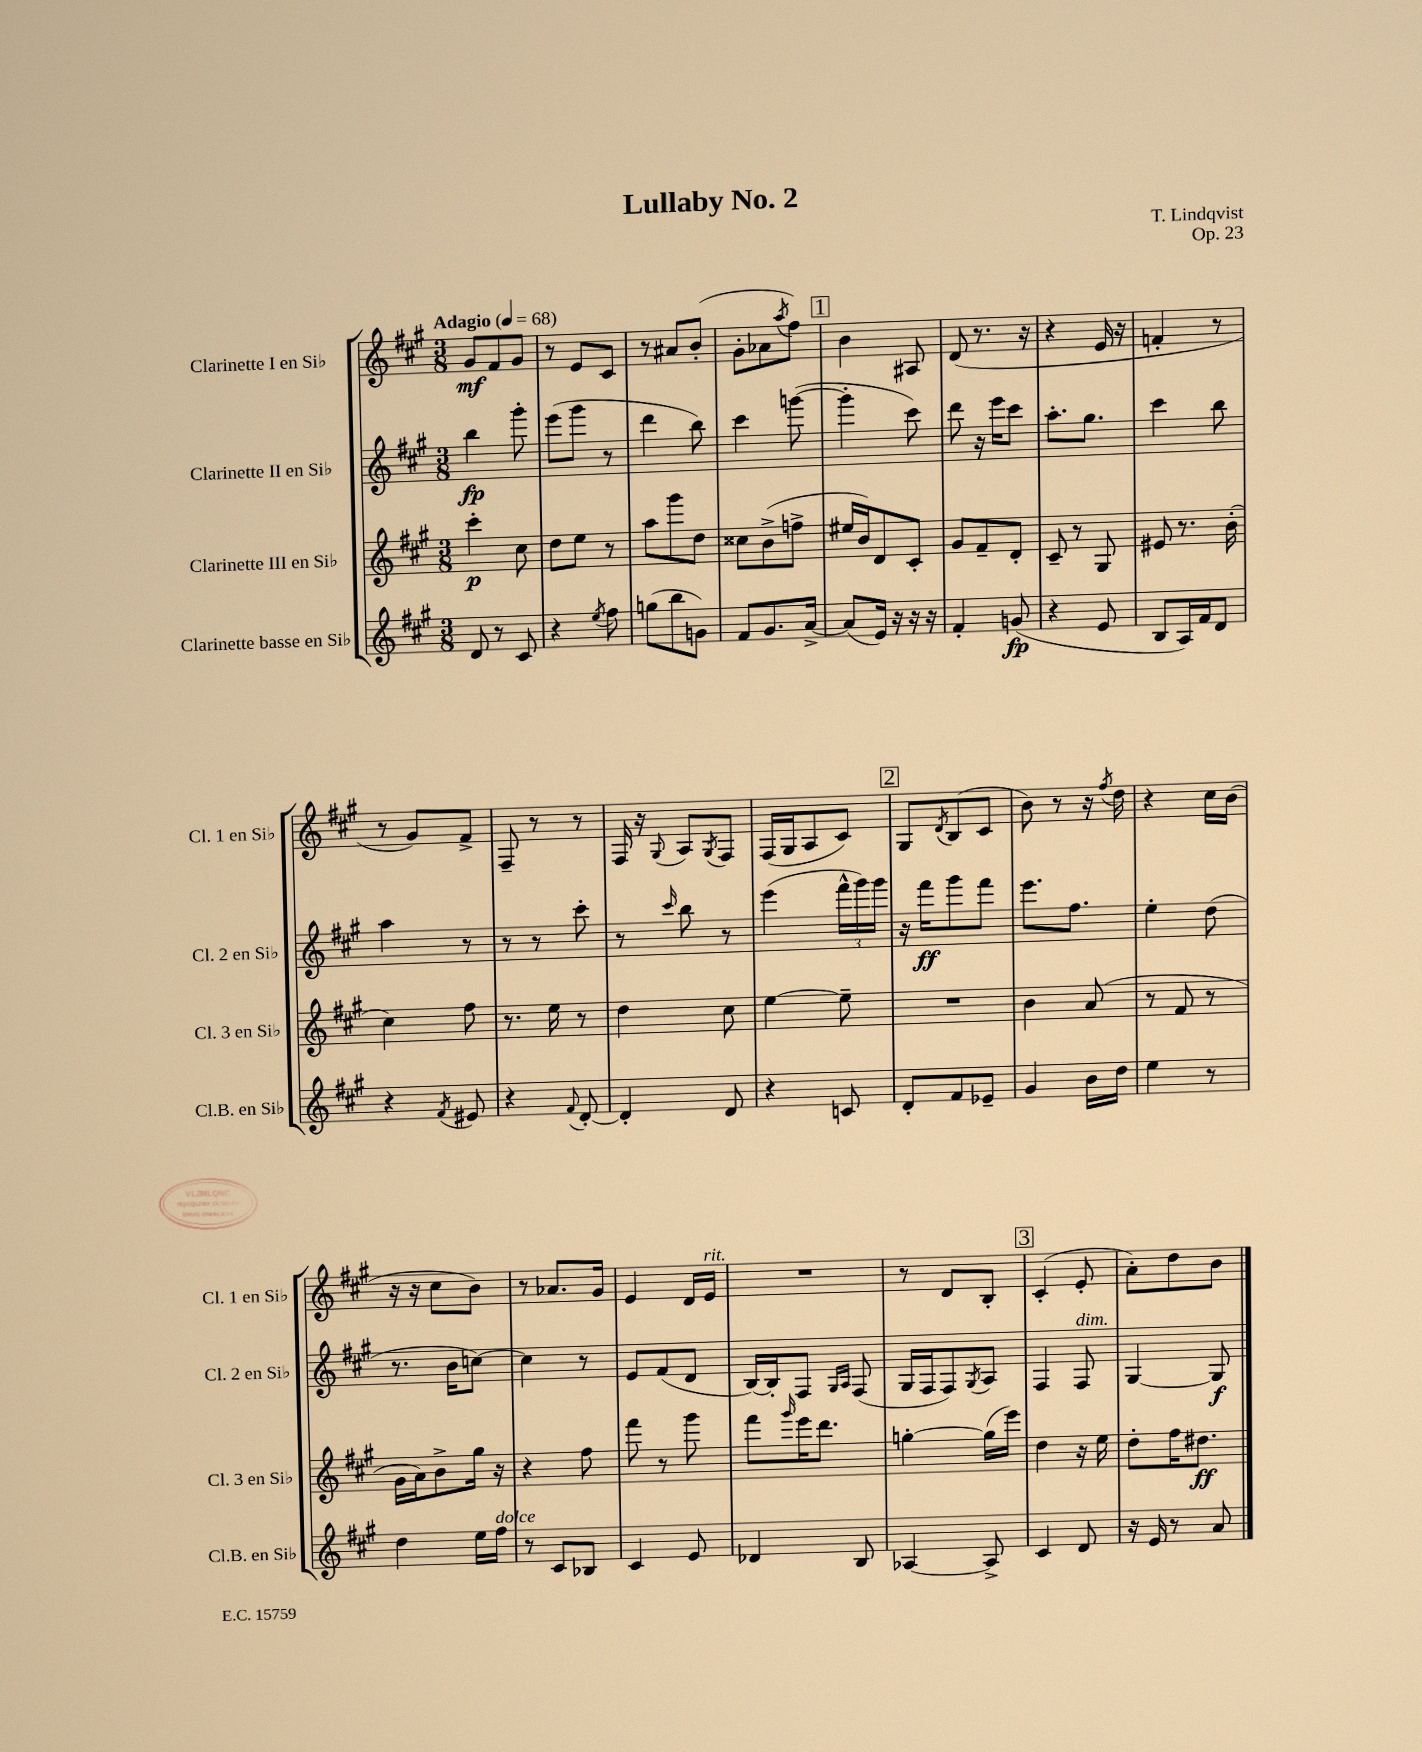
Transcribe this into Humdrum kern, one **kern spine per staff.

**kern	**kern	**kern	**kern
*staff4	*staff3	*staff2	*staff1
*clefG2	*clefG2	*clefG2	*clefG2
*k[f#c#g#]	*k[f#c#g#]	*k[f#c#g#]	*k[f#c#g#]
*M3/8	*M3/8	*M3/8	*M3/8
*MM68	*MM68	*MM68	*MM68
8d/	4ccc#'\	4bb\	8g#/L
8r	.	.	8f#/
8c#/	8cc#\	8ggg#'\	8g#/J
=	=	=	=
4r	8dd\L	(8eee\L	8r
.	8ee\J	8ggg#\J	8e/L
8qee/	.	.	.
8ff#\	8r	8r	8c#/J
=	=	=	=
(8gg\L	8aa\L	4ddd\	8r
8bb\	8ggg#\	.	8a#/L
8g\J)	8dd\J	8bb\)	(8b'/J
=	=	=	=
8f#/L	8cc##\L	4ccc#\	8g#'\L
8.g#/	(8b^\	.	8a-\
.	.	.	8qaa/
.	8ff^\J	([8ggg\	8ff#\J)
[16a^/Jk	.	.	.
=	=	=	=
(8a/]L	16ee#/LL	4ggg'\]	4b\
.	16b/J)	.	.
16e/Jk)	8d/	.	.
16r	.	.	.
16r	8c#'/J	8ccc#\)	8A#/
16r	.	.	.
=	=	=	=
4f#'/	8g#/L	8ddd\	(8d/
.	8f#~/	16r	8.r
.	.	16eee\LK	.
(8g/	8d'/J	8ccc#\J	.
.	.	.	16r
=	=	=	=
4r	8c#~/	8.aa'\L	4r
.	8r	.	.
.	.	8.gg#\J	.
8e/	8G#/	.	16e/
.	.	.	16r
=	=	=	=
8B/L	8e#/	4ccc#\	4f'/
16A/L)	8.r	.	.
16f#/J	.	.	.
8d/J	.	8bb\	8r
.	(16b'\	.	.
=	=	=	=
4r	4cc#\)	4aa\	8r
.	.	.	8g#/L)
8qf#/	.	.	.
8e#/	8ff#\	8r	8f#^/J
=	=	=	=
4r	8.r	8r	8F#~/
.	.	8r	8r
.	16ee\	.	.
8qqf#/	.	.	.
[8d'/	8r	8ccc#'\	8r
=	=	=	=
4d'/]	4dd\	8r	16F#/
.	.	.	16r
.	.	16qqccc#/	8qqG#/
.	.	8bb\	8A/L
.	.	.	8qG#/
8d/	8cc#\	8r	8F#/J
=	=	=	=
4r	[4ee\	(4eee\	(16F#/LL
.	.	.	16G#/J
.	.	.	8A/
8c/	8ee~\]	24fff#^^\LL	8c#/J)
.	.	24ggg#\)	.
.	.	24ggg#\JJ	.
=	=	=	=
8d'/L	4.r	16r	8G#/L
.	.	16fff#\LK	.
.	.	.	8qd/
8f#/	.	8ggg#\	(8B/
8e-~/J	.	8fff#\J	8c#/J
=	=	=	=
4g#/	4b\	8.eee\L	8b\)
.	.	.	8r
.	.	8.ff#\J	.
16b\LL	(8a/	.	16r
.	.	.	8qff#/
16dd\JJ	.	.	16dd\
=	=	=	=
4ee\	8r	4ee'\	4r
.	8f#/	.	.
8r	8r	(8dd\	16cc#\LL
.	.	.	(16b\JJ
=	=	=	=
4dd\	16g#\LL	8.r	16r
.	16a\J)	.	16r
.	8b^\	.	8cc#\L
.	.	16b\LK	.
16ee\LL	16gg#\Jk	[8cc\J)	8b\J)
16ff#\JJ	16r	.	.
=	=	=	=
8r	4r	4cc\]	8r
8c#/L	.	.	8.a-/L
8B-/J	8ff#\	8r	.
.	.	.	16g#/Jk
=	=	=	=
4c#/	8fff#\	8e/L	4e/
.	8r	(8f#/	.
8e/	8ggg#\	8d/J	16d/LL
.	.	.	16e/JJ
=	=	=	=
4d-/	8fff#\L	[16B/LL)	4.r
.	.	16B'/]J	.
.	16qqggg#/	.	.
.	16eee\K	8F#/J	.
.	8.ddd\J	.	.
.	.	16qqG#/LL	.
.	.	16qqA/JJ	.
8B/	.	(8F#/	.
=	=	=	=
[4A-/	[4gg'\	16G#/LL	8r
.	.	16F#/J	.
.	.	8F#/)	8d/L
.	.	8qG#/	.
8A-^/]	(16gg\]LL	8A/J	8B'/J
.	16eee\JJ)	.	.
=	=	=	=
4c#/	4dd\	4F#/	(4c#'/
8d/	16r	8F#/	8e'/
.	16ee\	.	.
=	=	=	=
16r	8dd'\L	[4G#/	8a'\L)
16e/	.	.	.
8r	16ff#\K	.	8dd\
.	8.dd#\J	.	.
8a/	.	8G#/]	8b\J
==	==	==	==
*-	*-	*-	*-
